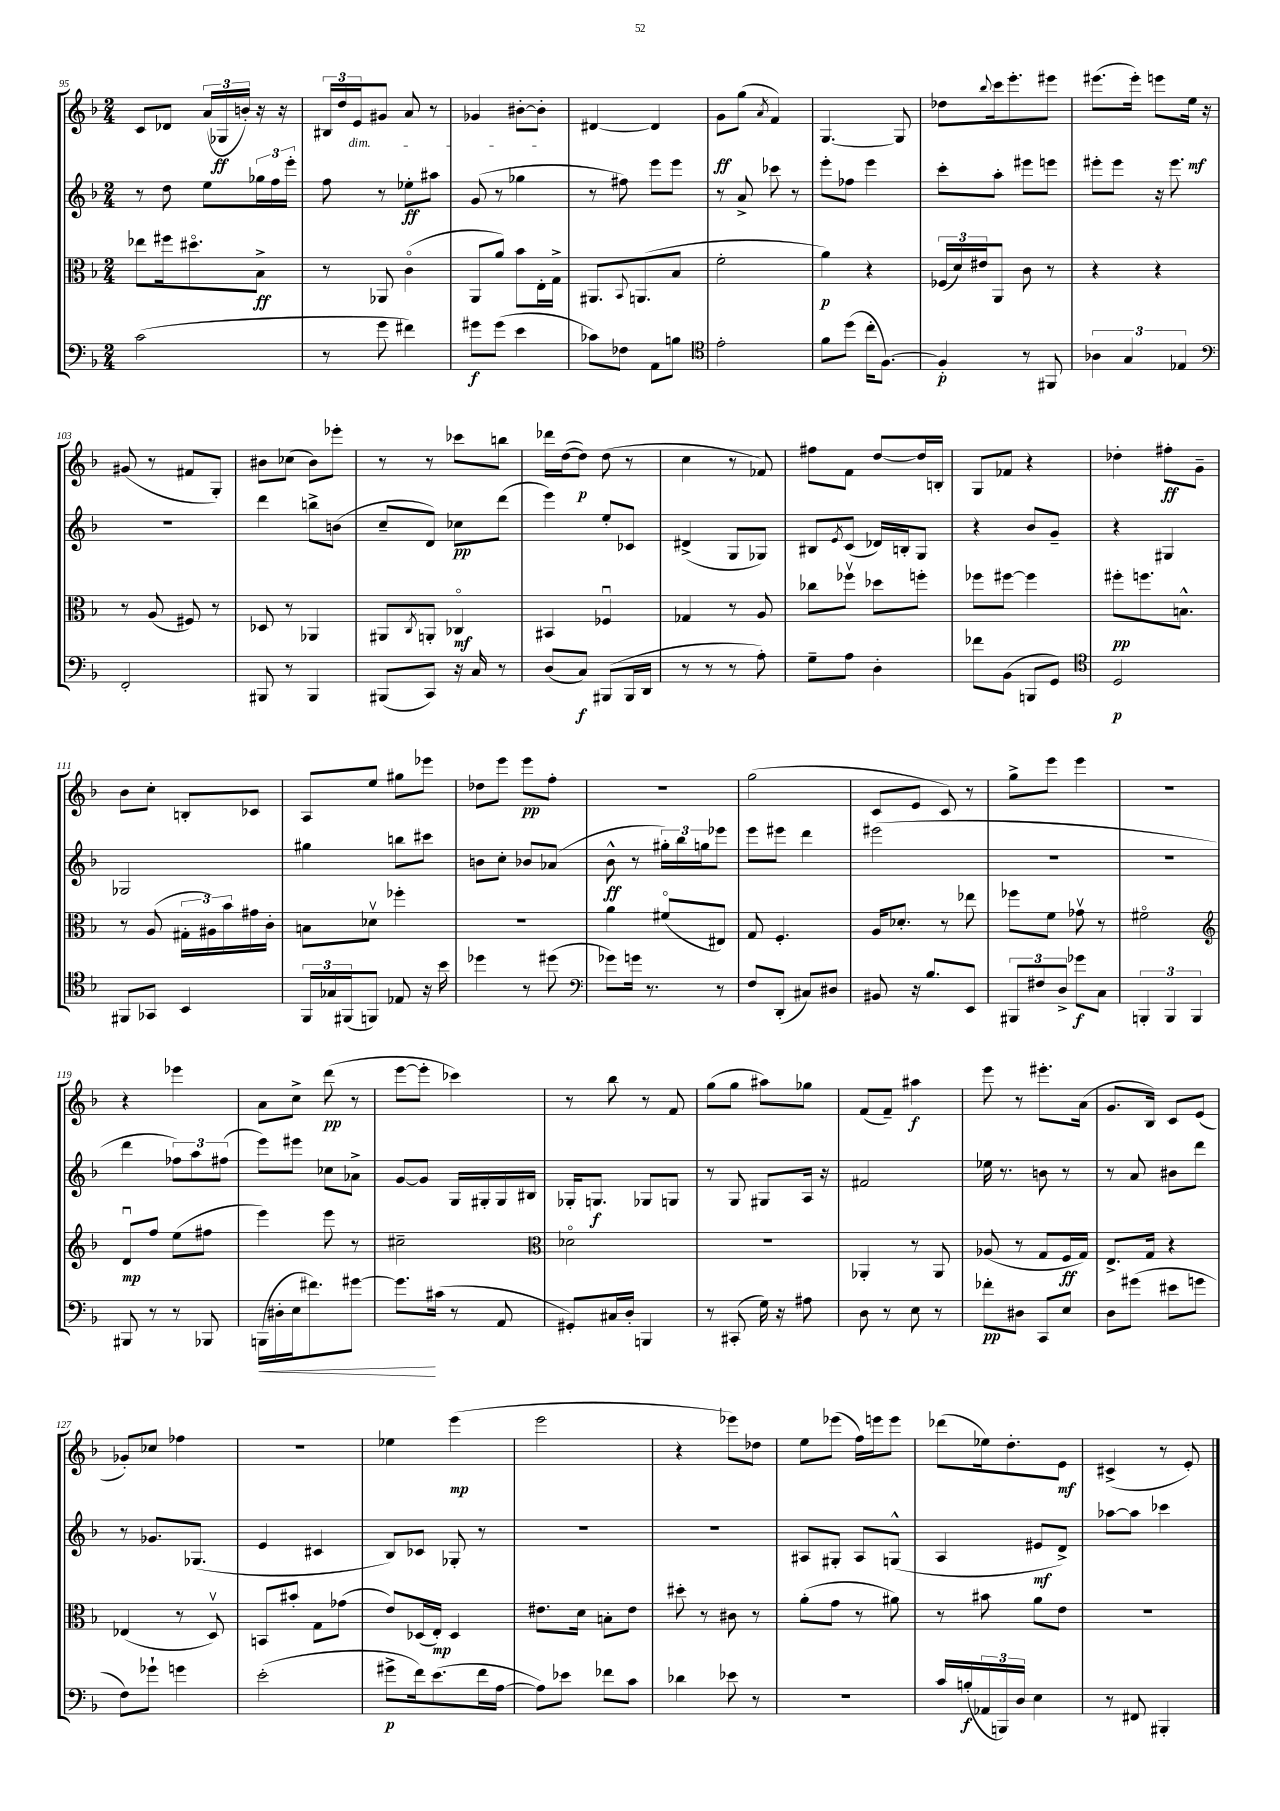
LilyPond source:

<<
\new StaffGroup <<
\new Staff = "s0" {
    \clef treble \key f \major \numericTimeSignature \time 2/4
    c'8 des'8 \tuplet 3/2 { a'16( ges16\ff b'16-.) } r16 r16 |
    \tuplet 3/2 { bis16 d''16 e'16\dim } gis'8 a'8 r8 |
    ges'4 bis'8~-. bis'8-.\! |
    dis'4~ dis'4 |
    g'8\ff g''8( \acciaccatura { a'8 } f'4) |
    g4.~ g8 |
    des''8 \appoggiatura { bes''8 } c'''16 e'''8.-. eis'''8 |
    eis'''8.( eis'''16-.) e'''8 e''16\mf r16 |
    gis'8( r8 fis'8 g8-.) |
    bis'8 ces''8( bis'8) ees'''8-. |
    r8 r8 ces'''8 b''8 |
    des'''16 d''16~( d''8\p) d''8( r8 |
    c''4 r8 fes'8) |
    fis''8 f'8 d''8~ d''16 b16-. |
    g8 fes'8 r4 |
    des''4-. fis''8-.\ff g'8-- |
    bes'8 c''8-. b8-. ces'8 |
    a8 e''8 gis''8 ees'''8 |
    des''8 e'''8 e'''8\pp f''8-. |
    R2 |
    g''2( |
    c'8 e'8 c'8) r8 |
    g''8-> e'''8 e'''4 |
    R2 |
    r4 ees'''4 |
    a'8 c''8-> d'''8\pp( r8 |
    e'''8~ e'''8-. ces'''4) |
    r8 bes''8 r8 f'8 |
    g''8( g''8 ais''8) ges''8 |
    f'8( f'8--) ais''4\f |
    e'''8 r8 eis'''8.-. a'16( |
    g'8. bes16) c'8 e'8( |
    ges'8-.) ces''8 fes''4 |
    R2 |
    ees''4 e'''4\mp( |
    e'''2 |
    r4 ees'''8) des''8 |
    e''8 ees'''8( f''16) e'''16 e'''8 |
    des'''8( ees''16) d''8.-. e'8\mf |
    cis'4->( r8 e'8-.) \bar "|." |
}
\new Staff = "s1" {
    \clef treble \key f \major \numericTimeSignature \time 2/4
    r8 d''8 e''8 \tuplet 3/2 { ges''16 f''16 e'''16-. } |
    f''8 r8 ees''8-.\ff ais''8 |
    g'8( r8 ges''4 |
    r8 fis''8) e'''8 e'''8 |
    r8 a'8-> ces'''8 r8 |
    e'''8-. fes''8 e'''4 |
    c'''8-. a''8-. eis'''8 e'''8 |
    eis'''8-. eis'''8 r16 eis'''8. |
    r2 |
    d'''4 b''8-> b'8( |
    c''8-- d'8) ces''8\pp d'''8( |
    e'''4) e''8-. ces'8 |
    dis'4->( g8 ges8) |
    bis8 \acciaccatura { e'8 } c'8( des'16) b16-. g8 |
    r4 bes'8 g'8-- |
    r4 gis4 |
    ges2 |
    gis''4 b''8 cis'''8 |
    b'8 c''8-. bes'8 aes'8( |
    bes'8-^\ff r8 \tuplet 3/2 { gis''16-.) bes''16 g''16 } ees'''8 |
    e'''8 eis'''8 d'''4 |
    eis'''2( |
    r2 |
    R2 |
    d'''4 \tuplet 3/2 { fes''8) a''8 fis''8( } |
    e'''8) eis'''8 ces''8 aes'8-> |
    g'8~ g'8 g16 gis16-. gis16 bis16 |
    ges16-. g8.\f ges8 g8 |
    r8 g8 gis8 a16 r16 |
    fis'2 |
    ees''16 r8. b'8 r8 |
    r8 a'8 bis'8 d'''8 |
    r8 ges'8. ges8.( |
    e'4 cis'4 |
    bes8) ces'8 ges8-. r8 |
    r2 |
    r2 |
    ais8 gis8-. ais8 g8-^( |
    a4 eis'8\mf d'8->) |
    aes''8~ aes''8 ces'''4 \bar "|." |
}
\new Staff = "s2" {
    \clef alto \key f \major \numericTimeSignature \time 2/4
    ees''8 fis''16 dis''8.\flageolet bes8->\ff |
    r8 aes,8 c'4\flageolet( |
    a,8 a'8) bes'8 e16-. g16-> |
    ais,8. \appoggiatura { bes,8 } a,8.( bes8 |
    f'2-. |
    a'4\p) r4 |
    \tuplet 3/2 { fes16( d'16) eis'16 } a,8 c'8 r8 |
    r4 r4 |
    r8 a8( fis8) r8 |
    des8 r8 aes,4 |
    ais,8 \acciaccatura { c8 } a,8-. ces4\flageolet\mf |
    bis,4 fes4\downbow |
    ges4 r8 a8 |
    ces''8 fes''8\upbow des''8 f''8-. |
    fes''8 fis''8~ fis''4 |
    fis''8-.\pp f''8. b8.-^ |
    r8 a8( \tuplet 3/2 { gis16-. ais16) bes'16 } gis'16 c'16-. |
    b8 des'8\upbow fes''4-. |
    R2 |
    a'4 fis'8\flageolet( eis8) |
    g8 f4.-. |
    a16 des'8.-. r8 ees''8 |
    fes''8 f'8 ges'8\upbow r8 |
    fis'2\flageolet |
    \clef treble d'8\downbow\mp f''8 e''8( fis''8 |
    e'''4) e'''8 r8 |
    cis''2-- |
    \clef alto des'2\flageolet |
    r2 |
    aes,4-. r8 aes,8 |
    aes8( r8 g8 f16\ff g16) |
    e8.-> g16 r4 |
    ees4( r8 d8\upbow) |
    b,8 bis'8-. g8 ges'8( |
    e'8) des16( e16-.\mp) des4 |
    eis'8. d'16 b8-. eis'8 |
    dis''8-. r8 cis'8 r8 |
    a'8-.( g'8 r8 ais'8) |
    r8 bis'8 a'8 e'8 |
    r2 \bar "|." |
}
\new Staff = "s3" {
    \clef bass \key f \major \numericTimeSignature \time 2/4
    c'2( |
    r8 g'8 fis'4) |
    gis'8\f gis'8( e'4 |
    ces'8) fes8 a,8 b8 |
    \clef tenor e'2-. |
    f'8 d''8( c''16-. f8.~) |
    f4-.\p r8 fis,8 |
    \tuplet 3/2 { aes4 g4 ees4 } |
    \clef bass f,2-. |
    bis,,8 r8 bis,,4 |
    bis,,8( c,8) r16 c16 r8 |
    d8( c8\f) bis,,8( bis,,16 d,16 |
    r8 r8 r8 a8-.) |
    g8-- a8 d4-. |
    fes'8 bes,8( b,,8 g,8) |
    \clef tenor d2\p |
    fis,8 ges,8 bes,4 |
    \tuplet 3/2 { f,16 ges16 fis,16( } f,8) ees8 r16 bes'16 |
    des''4 r8 dis''8( |
    \clef bass ges'8) g'16 r8. r8 |
    f8 d,8-.( cis8) dis8 |
    bis,8 r16 bes8. e,8 |
    \tuplet 3/2 { bis,,8 fis8 d8-> } ges'8\f c8 |
    \tuplet 3/2 { b,,4-. b,,4 b,,4 } |
    bis,,8 r8 r8 bes,,8 |
    b,,16\<( dis16-. e16 fis'8.) gis'8~ |
    gis'8.\! cis'16( r8 a,8 |
    gis,8-.) cis16 d16-. b,,4 |
    r8 cis,8-.( g16) r16 ais8 |
    d8 r8 e8 r8 |
    fes'8-.\pp dis8 c,8 e8 |
    d8 gis'8( eis'8 g'8 |
    f8) ges'8-! g'4 |
    e'2-.( |
    gis'8->\p f'16) e'8.( f'16 a16~ |
    a8) ees'8 fes'8 c'8 |
    des'4 ees'8 r8 |
    R2 |
    c'16 b16-.\f( \tuplet 3/2 { aes,16 b,,16) d16 } e4 |
    r8 fis,8 bis,,4-. \bar "|." |
}
>>
>>
\layout { \context { \Score currentBarNumber = #95 } }
